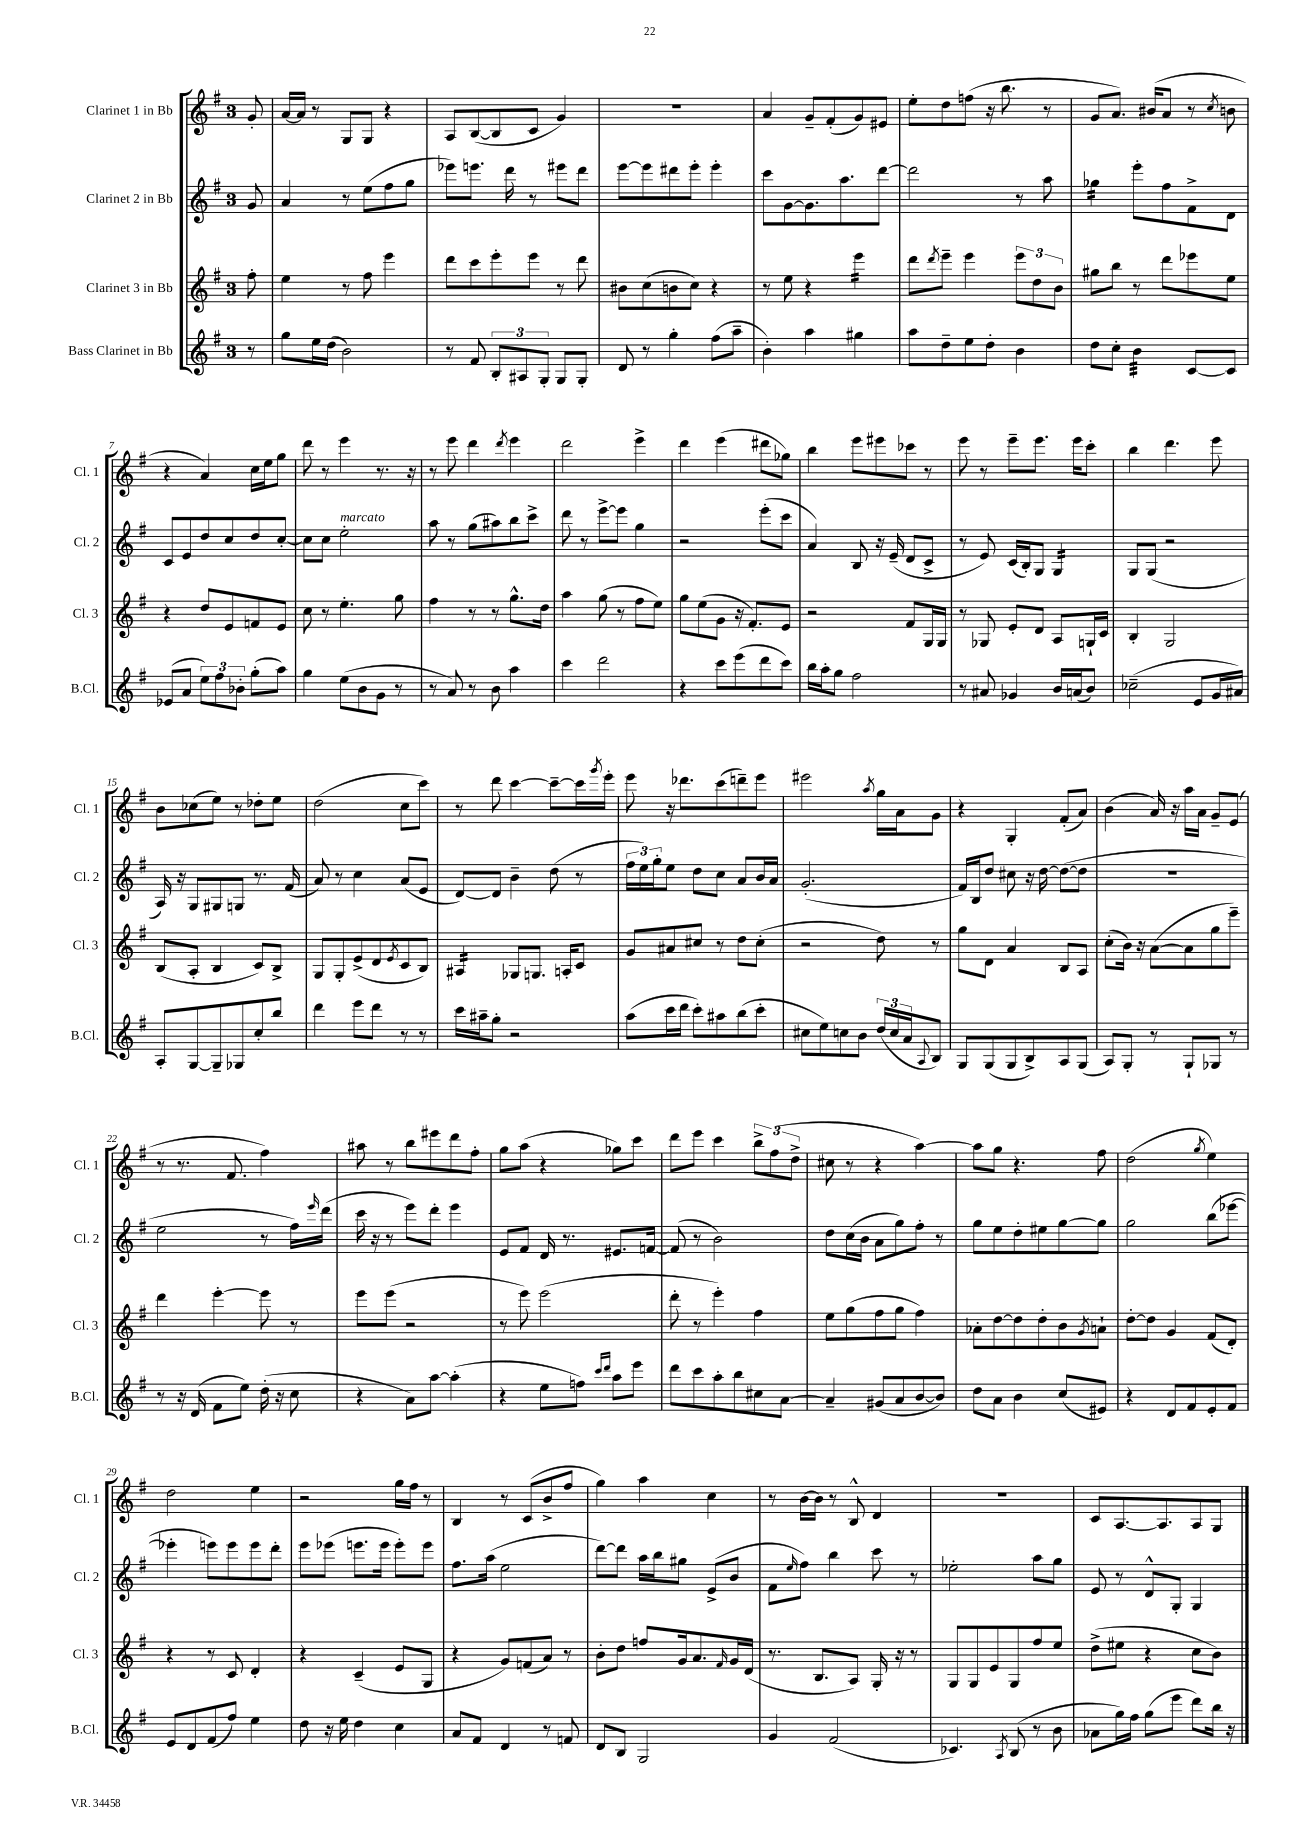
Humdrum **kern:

**kern	**kern	**kern	**kern
*staff4	*staff3	*staff2	*staff1
*clefG2	*clefG2	*clefG2	*clefG2
*k[f#]	*k[f#]	*k[f#]	*k[f#]
*M3/4	*M3/4	*M3/4	*M3/4
8r	8ff#'	8g	8g'
=	=	=	=
8gg	4ee	4a	[16a
.	.	.	16a]
16ee	.	.	8r
(16dd	.	.	.
2b)	8r	8r	8G
.	8ff#	(8ee	8G
.	4eee	8ff#	4r
.	.	8gg	.
=	=	=	=
8r	8ddd	8eee-)	8A
8f#	8ccc	8.eee	([8B
12B'	8eee'	.	8B]
.	.	16ddd	.
12A#	.	.	.
.	8eee	8r	8c
12G'	.	.	.
8G	8r	8eee#	4g)
8G'	8ddd	8ddd	.
=	=	=	=
8d	8b#	[8eee	2.r
8r	(8cc	8eee]	.
4gg'	8b	8ddd#	.
.	8cc)	8eee'	.
(8ff#	4r	4eee'	.
8aa~	.	.	.
=	=	=	=
4b')	8r	8ccc	4a
.	8ee	[8g	.
4aa	4r	8.g]	8g~
.	.	.	(8f#'
.	.	8.aa	.
4gg#	4eee	.	8g)
.	.	[8ddd	8e#
=	=	=	=
8aa	8ddd	2ddd]	8ee'
.	8qddd	.	.
8dd~	8eee~	.	8dd
8ee	4eee	.	(8ff
8dd'	.	.	16r
.	.	.	8.bb
4b	12eee	8r	.
.	12dd	.	.
.	.	8aa	8r
.	12b	.	.
=	=	=	=
8dd	8gg#	4gg-	8g
8cc'	8bb	.	8.a)
4b	8r	8eee'	.
.	.	.	(16b#
.	8ddd	8ff#	8a
[8c	8eee-	8f#^	8r
.	.	.	8qcc
8c]	8ee	8d	8b
=	=	=	=
(8e-	4r	8c	4r
8a	.	8e	.
12ee)	8dd	8dd	4a)
12ff#	.	.	.
.	8e	8cc	.
12b-'	.	.	.
(8gg'	8f	8dd	16cc
.	.	.	16ee
8aa)	8e	[8cc'	8gg
=	=	=	=
4gg	8cc	8cc]	8ddd
.	8r	8cc	8r
(8ee	4.ee'	2ee'	4eee
8b	.	.	.
8g	.	.	8.r
8r	8gg	.	.
.	.	.	16r
=	=	=	=
8r	4ff#	8aa	8r
8a)	.	8r	8eee
8r	8r	(8gg	4ddd
8b	8r	8aa#)	.
.	.	.	8qddd
4aa	8.gg^^	8bb	4eee
.	.	8ccc^	.
.	16dd	.	.
=	=	=	=
4ccc	4aa	8ddd	2ddd
.	.	8r	.
2ddd	(8gg	[8eee^	.
.	8r	8eee]	.
.	8ff#	4gg	4eee^
.	8ee)	.	.
=	=	=	=
4r	8gg	2r	4ddd
.	(8ee	.	.
8ccc	8g	.	(4eee
(8eee	16r	.	.
.	8.f#')	.	.
8ddd	.	(8eee'	8ddd#
8ccc)	8e	8ccc	8gg-)
=	=	=	=
16bb	2r	4a)	4bb
16aa'	.	.	.
8gg	.	.	.
2ff#	.	8B	8eee
.	.	16r	8eee#
.	.	(16e~	.
.	8f#	8d	8ccc-
.	16G	8c^	8r
.	16G	.	.
=	=	=	=
8r	8r	8r	8eee
8a#	8G-	8e)	8r
4g-	8e'	(16c	8eee~
.	.	16B')	.
.	8d	8G	8.eee
16b	8A	4G	.
(16a	.	.	16eee
8b)	16G`	.	8ccc'
.	16c	.	.
=	=	=	=
(2cc-~	4B'	8G	4bb
.	.	(8G	.
.	2G	2r	4.ddd
8e	.	.	.
16g	.	.	8eee
16a#)	.	.	.
=	=	=	=
8A'	(8B	16A)	8b
.	.	16r	.
[8G	8A'	8G	(8cc-
8G~]	4B	8G#	8ee)
8G-	.	8G	8r
8cc'	8c)	8.r	8dd-'
8bb	8B^	.	8ee
.	.	(16f#	.
=	=	=	=
4ddd	8G	8a)	(2dd
.	8G'	8r	.
8eee	(8e^	4cc	.
8ddd	8d	.	.
.	8qe	.	.
8r	8c	(8a	8cc
8r	8B)	8e	8ccc)
=	=	=	=
16ccc	4A#	[8d)	8r
16aa#~	.	.	.
8gg'	.	8d]	8ddd
2r	8G-	4b~	[4ccc
.	8.G	.	.
.	.	(8dd	8ccc~_
.	16A'	.	.
.	8c	8r	16ccc]
.	.	.	8qggg
.	.	.	16eee'
=	=	=	=
(8aa	8g	24ff#	8eee
.	.	24ee)	.
.	.	24gg'	.
16ccc	8a#	8ee	16r
16ddd	.	.	8.ddd-
8ccc')	8cc#	8dd	.
8aa#	8r	8cc	(8ccc
(8bb	8dd	8a	8ddd~)
8ccc'	(8cc#'	16b	8eee
.	.	16a	.
=	=	=	=
8cc#	2r	(2.g'	2eee#
8ee)	.	.	.
8cc	.	.	.
8b	.	.	.
.	.	.	8qaa
(24dd	8dd)	.	16gg
24cc	.	.	.
.	.	.	16a
24a	.	.	.
8qqA	.	.	.
8B)	8r	.	8g
=	=	=	=
8G	8gg	16f#)	4r
.	.	16B	.
(8G	8d	8dd	.
8G	4a	8cc#	4G'
8B^)	.	16r	.
.	.	[16dd	.
8A	8B	(8dd_	(8f#'
(8G	8A	8dd]	8a)
=	=	=	=
8A)	(8cc'	2.r	(4b
8G'	16b)	.	.
.	16r	.	.
8r	([8a	.	16a)
.	.	.	16r
8G`	8a]	.	16aa
.	.	.	16a
8G-	8gg	.	8g~
8r	8eee~)	.	(8e
=	=	=	=
8r	4ddd	2ee	8r
16r	.	.	8.r
(16d	.	.	.
8f#	[4eee'	.	.
.	.	.	8.f#
8ee)	.	.	.
(16dd'	8eee]	8r	4ff#)
16r	.	.	.
8cc	8r	16ff#)	.
.	.	16qqeee	.
.	.	(16ddd	.
=	=	=	=
4r	8eee	16ccc	8aa#
.	.	16r	.
.	(8eee	8r	8r
8a)	2r	8eee)	8bb
[8aa	.	8ddd'	8eee#
(4aa']	.	4eee	8ddd
.	.	.	8ff#'
=	=	=	=
4r	8r	8e	8gg
.	8eee)	8f#	(8aa
8ee	(2eee	16d	4r
.	.	8.r	.
8ff)	.	.	.
16qqccc	.	.	.
16qqddd	.	.	.
8aa	.	8.e#	8gg-)
8eee	.	.	8ccc
.	.	[16f	.
=	=	=	=
8ddd	8ddd'	(8f]	8ddd
8ccc	8r	8r	8eee
8aa'	4eee')	2b)	4ccc
8bb	.	.	.
8cc#	4ff#	.	12bb^
.	.	.	(12ff#
[8a	.	.	.
.	.	.	12dd^
=	=	=	=
4a~]	8ee	8dd	8cc#
.	(8gg	(16cc	8r
.	.	16b	.
(8g#	8ff#	8a	4r
8a	8gg	8gg)	.
[8b	4ff#)	8ff#'	[4aa)
8b])	.	8r	.
=	=	=	=
8dd	8a-'	8gg	8aa]
8a	[8dd	8ee	8gg
4b	8dd]	8dd'	4.r
.	8dd'	8ee#	.
(8cc	8b	[8gg	.
.	8qg	.	.
8e#)	8a`	8gg]	8ff#
=	=	=	=
4r	[8dd'	2gg	(2dd
.	8dd]	.	.
8d	4g	.	.
8f#	.	.	.
.	.	.	8qgg
8e'	(8f#	(8bb	4ee)
8f#	8d')	[8eee-	.
=	=	=	=
8e	4r	4eee-']	2dd
8d	.	.	.
(8f#	8r	8eee)	.
8ff#)	8c	8eee	.
4ee	4d'	8eee	4ee
.	.	8ddd'	.
=	=	=	=
8dd	4r	8eee	2r
16r	.	(8eee-	.
16ee	.	.	.
4dd	(4c~	8.eee	.
.	.	16eee	.
4cc	8e	8eee')	16gg
.	.	.	16ff#
.	8G	8eee	8r
=	=	=	=
8a	4r	8.ff#	4B
8f#	.	.	.
.	.	(16aa	.
4d	8g)	2ee	8r
.	(8f	.	(8c
8r	8a)	.	8b^
8f	8r	.	8ff#
=	=	=	=
8d	8b'	[8ddd)	4gg)
8B	8dd	8ddd]	.
2G	8ff	16aa	4aa
.	.	16bb	.
.	16g	8gg#	.
.	8.a	.	.
.	.	(8e^	4cc
.	16qqf#	.	.
.	16g	8b	.
.	(16d	.	.
=	=	=	=
4g	8.r	8f#	8r
.	.	16qqee	.
.	.	8ff#)	[16b
.	8.B	.	16b]
(2f#	.	4bb	8r
.	8A)	.	8B^^
.	16G'	8ccc	4d
.	16r	.	.
.	8r	8r	.
=	=	=	=
4.c-)	8G	2ee-'	2.r
.	8G	.	.
.	8e	.	.
8qA	.	.	.
(8B	8G	.	.
8r	8ff#	8aa	.
8b	8ee	8gg	.
=	=	=	=
8a-	(8dd^	8e	8c
16gg)	8ee#	8r	[8.A
16ff#	.	.	.
(8gg	4r	8d^^	.
.	.	.	8.A]
8eee	.	8G'	.
8ddd)	8cc	4G	8A
16bb	8b)	.	8G
16r	.	.	.
==	==	==	==
*-	*-	*-	*-
